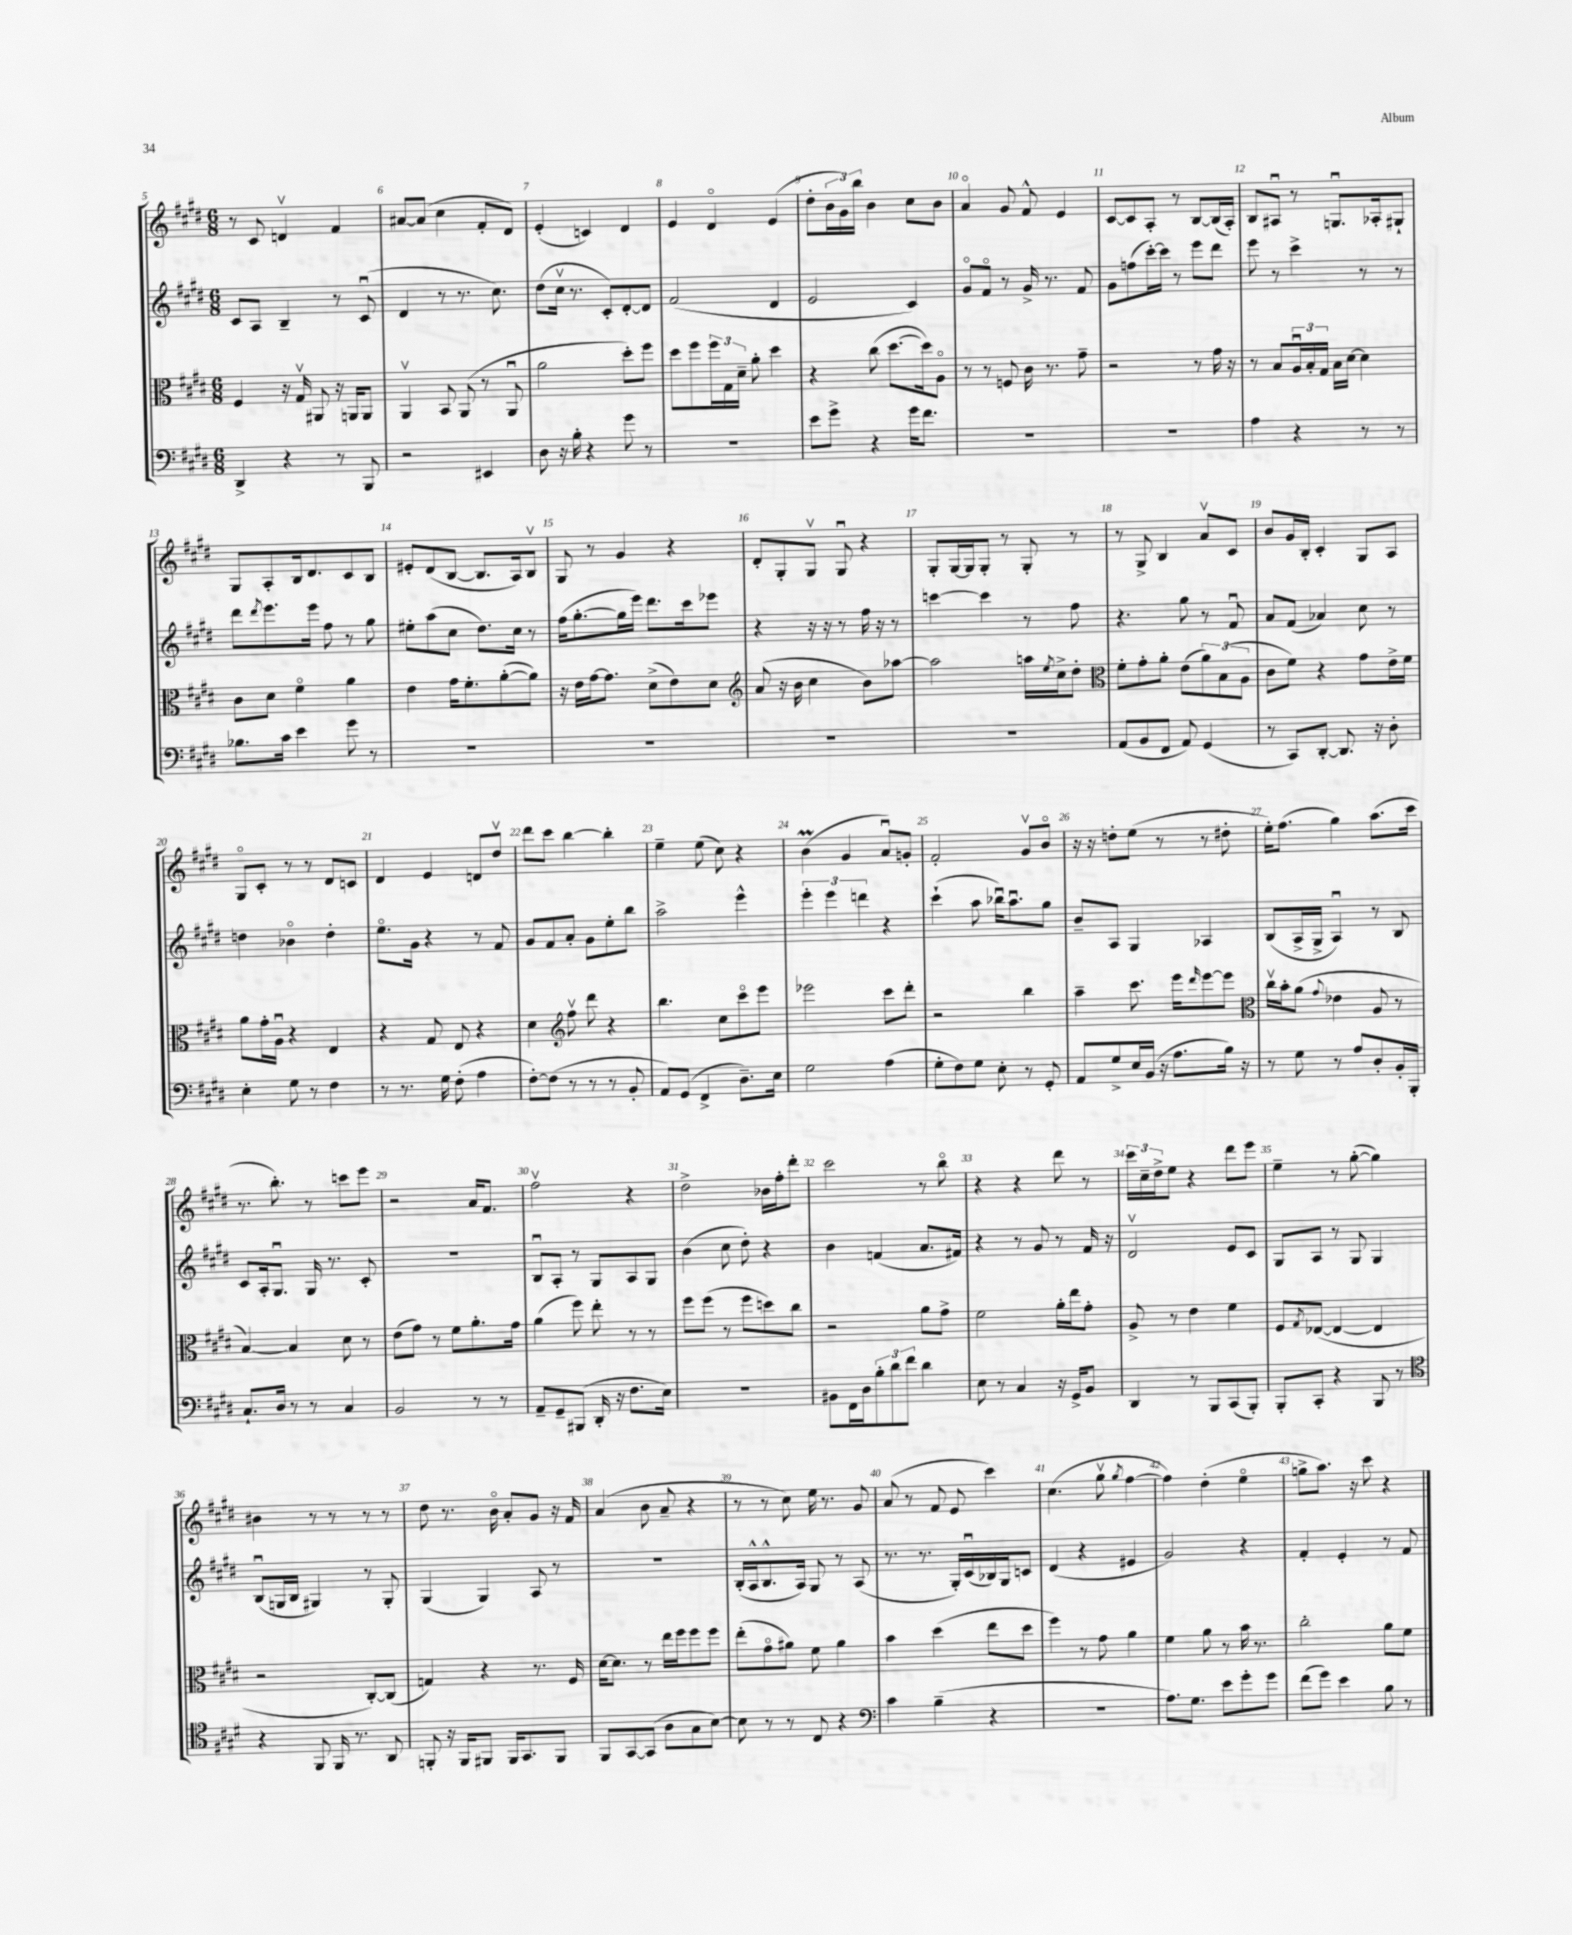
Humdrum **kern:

**kern	**kern	**kern	**kern
*staff4	*staff3	*staff2	*staff1
*clefF4	*clefC3	*clefG2	*clefG2
*k[f#c#g#d#]	*k[f#c#g#d#]	*k[f#c#g#d#]	*k[f#c#g#d#]
*M6/8	*M6/8	*M6/8	*M6/8
4DD#^/	4F#/	8c#/L	8r
.	.	8A/J	8c#/
4r	16r	4B~/	4dv/
.	16G#v/	.	.
.	8AA#/	.	.
8r	16r	8r	4f#/
.	16AA/LK	.	.
8BBB/	8AA/J	(8c#u/	.
=	=	=	=
2r	4AAv/	4d#/	[8a#/L
.	.	.	(8a#/]J
.	8BB/	8r	4cc#\
.	(8AA/	8.r	.
4EE#/	8r	.	8f#'/L
.	.	8.cc#\)	.
.	8AAu/	.	8d#/J)
=	=	=	=
8D#\	2a\	(8dd#\L	(4e'/
16r	.	16cc#v\Jk	.
16B'\	.	8.r	.
4r	.	.	4c/)
.	.	8c#'/L)	.
8g#\	8dd#'\L)	[8d#'/	4d#/
8r	8ff#\J	8d#/]J	.
=	=	=	=
2.r	8dd#\L	(2f#/	4e/
.	8ff#\	.	.
.	24ff#\L	.	4d#o/
.	24G#\	.	.
.	24d#~\JJ	.	.
.	8a'\	.	.
.	4dd#\	4d#/	(4e/
=	=	=	=
8e\L	4r	2e/	8dd#'\L
8g#^\J	.	.	24b\L
.	.	.	24g#\)
.	.	.	24bb\JJ
4r	(8cc#\	.	4b\
.	[8.dd#\L	.	.
16g#\LK	.	4c#/)	8cc#\L
8.f#\J	16dd#\]k)	.	.
.	8Ao\J	.	8b\J
=	=	=	=
2.r	8r	8g#o/L	4ao/
.	8r	8f#o/J	.
.	8F/	8r	8g#/
.	16c#\	16g#^/	8f#^^/
.	8.r	8.r	.
.	.	.	4e/
.	8g#~\	8f#/	.
=	=	=	=
2.r	2r	8g#\L	[8c#/L
.	.	(8ff\	8c#/]
.	.	[16ccc#'\L)	8A'/J
.	.	16ccc#\]JJ	.
.	.	8r	8r
.	8r	8eee\L	[8B/L
.	16g#\	8ddd#\J	(16B/]L
.	16r	.	16A'/JJ)
=	=	=	=
4A\	8r	8eee\	8B/L
.	8B/L	8r	8A#u/J
4r	24Au/L	4ccc#^\	8r
.	24B'/	.	.
.	24G#/JJ	.	.
.	16B\LL	.	8.Gu/L
.	[16d#\JJ	.	.
8r	4d#\]	8r	.
.	.	.	16A-'/k
8r	.	8r	8G#`/J
=	=	=	=
8.B-\L	8c#\L	8ddd#\L	8G#/L
.	.	8qddd#/	.
.	8d#\J	8.eee\	8A'/
16c#\Jk	.	.	.
4e\	4f#o\	.	16B/k
.	.	16eee\Jk	8.d#/
.	.	8ff#\	.
8g#\	4a\	8r	8c#/
8r	.	8gg#\	8B/J
=	=	=	=
2.r	4e\	8ee#'\L	8e#'/L
.	.	(8aa\	(8d#/
.	16g#\LK	8cc#\J	[8B/J
.	8.f#'\	.	.
.	.	8.dd#\L)	8.B/]L
.	([8a'\	.	.
.	.	16cc#\Jk	16A/k)
.	8a\]J)	8r	8Bv/J
=	=	=	=
2.r	16r	(16ff#\LK	8G#/
.	16e\LL	[8.gg#'\	.
.	[16g#\J	.	8r
.	8.g#\]J	.	.
.	.	16gg#\]L	4g#/
.	.	16eee\JJ)	.
.	(8d#^\L	8.ddd#\L	.
.	8e\)	.	4r
.	.	16ccc#\k	.
.	8d#\J	8eee-\J	.
=	=	=	=
*	*clefG2	*	*
2.r	(8a/	4r	8d#'/L
.	16r	.	8G#'/
.	16b\	.	.
.	4cc#\	16r	8G#v/J
.	.	16r	.
.	.	8r	8G#u/
.	8b\L)	16ff#\	4r
.	.	16r	.
.	[8aa-\J	8r	.
=	=	=	=
2.r	2aa-\]	[4ccc\	8G#'/L
.	.	.	[16G#/L
.	.	.	16G#/]J
.	.	4ccc\]	8G#'/J
.	.	.	8r
.	16aa\LL	8r	8G#'/
.	8qee/	.	.
.	16cc#^\J	.	.
.	8dd#'\J	8ff#\	8r
=	=	=	=
*	*clefC3	*	*
(8AA/L	8f#'\L	4.r	8r
8BB/	8g#'\	.	8G#^/
8FF#/J	8a'\J	.	4B/
8AA/)	(8e\L	8gg#\	.
(4GG#/	12a\)	8r	8av/L
.	(12B\	.	.
.	.	8f#u/	8c#/J
.	12A\J	.	.
=	=	=	=
8r	8c#\L	8a/L	8b/L
8CC#/L)	8f#\J)	(8f#/J	16g#/L
.	.	.	16B'/JJ
[8DD#'/J	4r	4a-/)	4c#'/
8.DD#/]	.	.	.
.	8g#\L	8cc#\	8G#/L
16r	.	.	.
8D#'\	16e^\L	8r	8A/J
.	16f#\JJ	.	.
=	=	=	=
4E'\	8a\L	4dd\	8G#o/L
.	16g#'\L	.	8c#'/J
.	16Au\JJ	.	.
8G#\	4r	4b-o\	8r
8r	.	.	8r
4F#\	4E/	4dd'\	8d#/L
.	.	.	8c/J
=	=	=	=
8r	4r	8.eeo\L	4d#/
8.r	.	.	.
.	.	16g#\Jk	.
.	8G#/	4r	4e/
16G#\	.	.	.
(8F#'\	8E/	.	.
4A\	4r	8r	8d/L
.	.	8f#/	8dd#v/J
=	=	=	=
[8F#'\L)	4d#\	8g#/L	8ddd#\L
(8F#\]J	.	8f#/	8ccc#\J
*	*clefG2	*	*
8r	8ff#v\	8a'/J	[4bb\
8r	8ddd#\	8g#\L	.
8r	4r	8ee'\	4bb'\]
8BB'/	.	8bb\J	.
=	=	=	=
8AA/L)	4.bb\	2aa^\	4ee~\
(8GG#/J	.	.	.
4FF#^/	.	.	(8ee\
.	8cc#\L	.	8cc#\)
8.D#~\L)	8ccc#o\	4eee^^\	4r
.	8eee\J	.	.
16E\Jk	.	.	.
=	=	=	=
2G#\	2eee-\	6eee'\	(4b\
.	.	6eee\	.
.	.	.	4g#/
.	.	6ddd\	.
(4A\	8ccc#\L	4r	8au/L)
.	8ddd#'\J	.	8g'/J
=	=	=	=
8G#'\L	2r	(4ccc#`\	2f#'/
8F#\)	.	.	.
8G#\J	.	8aa\	.
8E'\	.	16bb-u\LK)	.
.	.	8.aau\	.
8r	4bb\	.	8g#v/L
8GG#'/	.	8gg#\J	8bo/J
=	=	=	=
8AA/L	4aa~\	8b~/L	16r
.	.	.	16r
8G#^/	.	8A/J	8dd'\L
16E/L	8.ccc#\	4G#/	(8ee\J
(16BB/JJ	.	.	.
16r	.	.	8r
8.A\L	16eee\LK	.	.
.	16qqddd#/	.	.
.	[8eee\	4A-/	8r
16B\Jk)	8eee\]J	.	8dd#'\
16r	.	.	.
=	=	=	=
*	*clefC3	*	*
8r	16cc#v\LL	(8B/L	16ee'\LK)
.	16b'\J	.	(8.ff#\J
8G#\	(8a\J	16A^/L	.
.	.	16G#^/JJ	.
.	8qqg#/	.	.
8r	4e-\	4Au/)	4gg#\)
8A/L	.	.	.
8D#'/	8A/	8r	(8.aa\L
16BB'/L	8r	8B/	.
16BBB'/JJ	.	.	16ccc#\Jk
=	=	=	=
8.C#`/L	[4B/)	8c#/L	8.r
.	.	16A'/k	.
16D#/Jk	.	8.G#u/J	8.bb'\)
8r	4B/]	.	.
8r	.	16G#/	8r
.	.	8.r	.
4C#/	8d#\	.	8ccc\L
.	8r	8c#'/	8eee\J
=	=	=	=
2BB/	(8e\L	2.r	2r
.	8g#\J)	.	.
.	8r	.	.
.	8f#\L	.	.
8r	8.a'\	.	16a/LK
.	.	.	8.f#/J
8r	.	.	.
.	16g#\Jk	.	.
=	=	=	=
8AA~/L	(4a\	8Bu/L	2ff#v\
8GG#~/	.	8A'/J	.
(8BBB#/J	8ff#\)	8r	.
16DD#'/	8ee'\	8G#/L	.
16r	.	.	.
8.F#\L	8r	8A/	4r
.	8r	8G#/J	.
16E\Jk)	.	.	.
=	=	=	=
2.r	8ff#\L	(4b\	2dd#^\
.	(8ff#\J	.	.
.	8r	8cc#\	.
.	8ff#\L	8dd#'\)	.
.	8dd\)	4r	16b-\LL
.	.	.	16ff#'\J
.	8cc#\J	.	8ddd#'\J
=	=	=	=
8BB#\L	2r	4b\	2ccc#\
16FF#\L	.	.	.
16D#\J	.	.	.
12B'\	.	(4f/	.
12d#\	.	.	.
12f#\J	.	.	.
4d#\	8a\L	8.a/L	8r
.	8g#^\J	.	8bbo\
.	.	16f#/Jk)	.
=	=	=	=
8E\	2f#\	4r	4r
8r	.	.	.
4C#/	.	8r	4r
.	.	8g#/	.
16r	16a'\LL	8r	8ddd#\
16GG#^/LK	16ee\J	.	.
8BB/J	8g#'\J	16f#/	8r
.	.	16r	.
=	=	=	=
4DD#/	8A^/	2d#v/	24ccc#\LL
.	.	.	24cc#~\
.	.	.	24dd#^\J
.	8r	.	8ee\J
8r	4e\	.	4r
8BBB/L	.	.	.
(8CC#/	4f#\	8e/L	8ddd#\L
8BBB'/J)	.	8c#/J	8eee\J
=	=	=	=
8BBB'/L	8F#/L	8G#/L	4ee~\
.	8qG#/	.	.
8CC#'/J	([8E-/J	8A/J	.
4r	4E-/_	8r	8r
.	.	8G#/	([8gg#'\
8BBB/	4E-/]	4G#/	4gg#\])
8r	.	.	.
=	=	=	=
*clefC4	*	*	*
4r	2r	(8Bu/L	4b#\
.	.	16G/L	.
.	.	16B/JJ	.
8FF#/	.	4G#/)	8r
16FF#/	.	.	8r
8.r	.	.	.
.	[8C#'/L)	8r	8r
8AA/	(8C#/]J	8G#'/	8r
=	=	=	=
8FF'/	4G/)	(4G#/	8dd#\
16r	.	.	8.r
16FF/LK	.	.	.
8FF#/J	4r	4G#/)	.
.	.	.	16bo\
16FF#/LK	.	.	8a'/L
8.GG#/	.	.	.
.	8.r	8A/	8g#/J
8FF#/J	.	8r	16r
.	16F#/	.	16f#/
=	=	=	=
8FF#/L	[16d#\LK	2.r	(4a/
.	8.d#\]J	.	.
[8GG#/	.	.	.
(8GG#/]J	8r	.	8b\
8A\L	16ee\LL	.	8a~/
.	16ff#\J	.	.
8G#\	8ff#\	.	4r
[8B\J)	8ff#\J	.	.
=	=	=	=
8B\]	(8ee'\L	(16B'/LL	8r
.	.	16A^^/J	.
8r	8g#o\	8.B^^/	8r
8r	8a#\J)	.	8cc#\)
.	.	16A/Jk)	.
8C#/	8f#\	8G#/	16ee\
.	.	.	8.r
4r	4a#\	8r	.
.	.	(8A/	8g#/
=	=	=	=
*clefF4	*	*	*
4c#\	4b\	8.r	(8a/
.	.	.	8r
.	.	8.r	.
(4B~\	(4dd#\	.	8f#/
.	.	16G#'/LL)	8e/
.	.	(16c#u/	.
4r	8ee\L	16B-/)	4ccc#\)
.	.	16G#/J	.
.	8dd#\J	8c/J	.
=	=	=	=
2.r	4ff#\)	(4d#/	(4.cc#\
.	8r	4r	.
.	8g#\	.	8gg#v\
.	.	.	8qgg#/
.	4a\	4e#/	[4ff#\
=	=	=	=
8.A\L)	4f#\	2g#/)	4ff#\])
8.G#\J	.	.	.
.	8a\	.	(4dd#'\
8e\L	8r	.	.
8g#'\	16b\	4r	4eeo\
.	8.r	.	.
8g#\J	.	.	.
=	=	=	=
(8f#\L	2cc#'\	4f#'/	8gg^\L
8g#\J)	.	.	8.aa\J)
4e\	.	4e'/	.
.	.	.	16r
.	.	.	8ccc#\
8B\	8a\L	8r	4r
8r	8f#\J	8f#/	.
==	==	==	==
*-	*-	*-	*-
